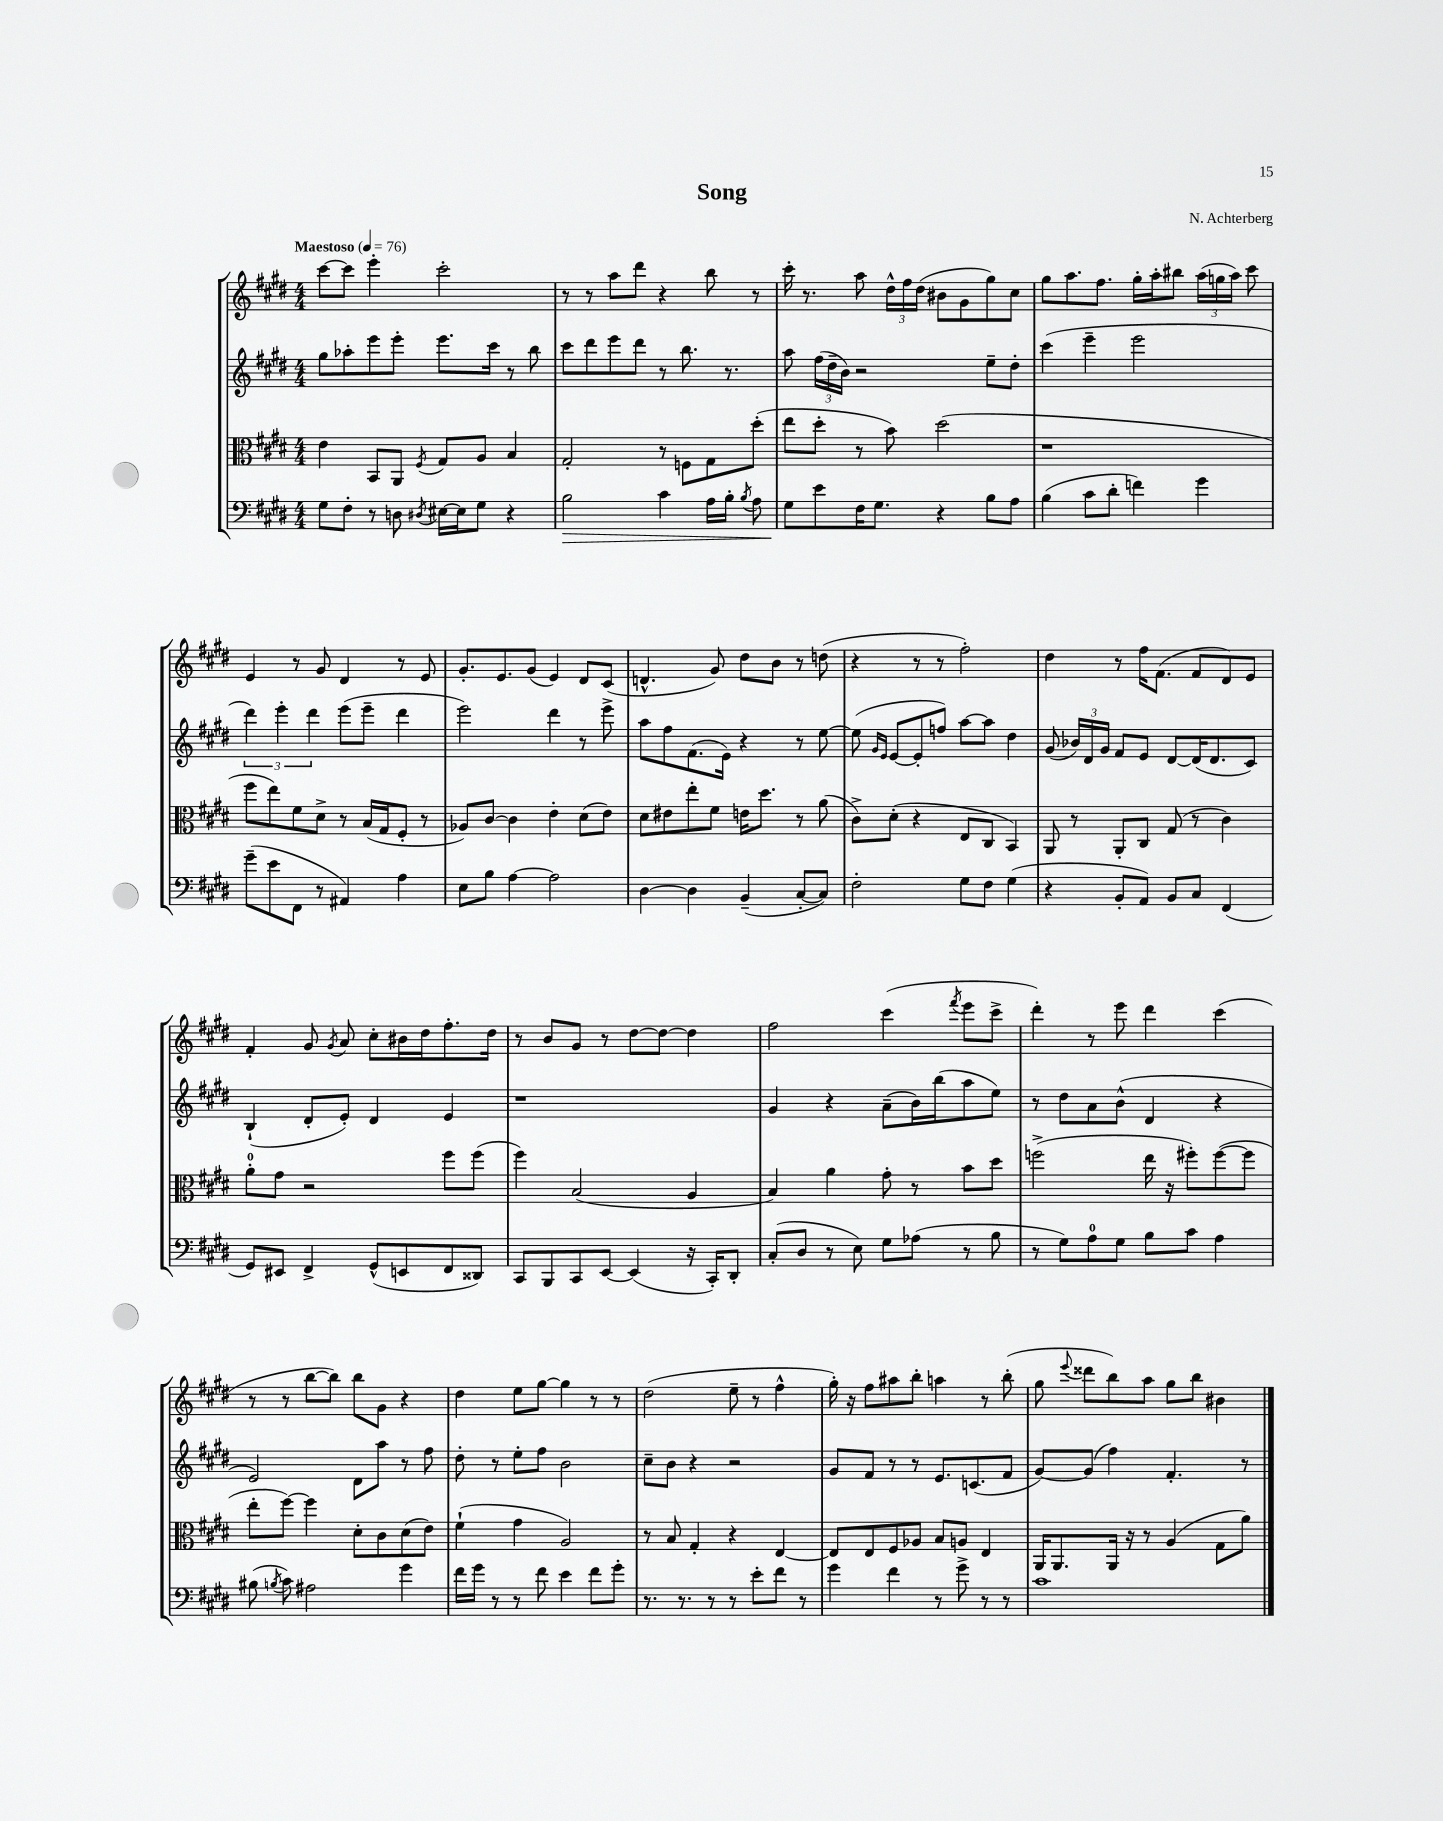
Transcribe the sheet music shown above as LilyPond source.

\header { title = "Song" composer = "N. Achterberg" }
<<
\new StaffGroup <<
\new Staff = "s0" {
    \clef treble \key e \major \numericTimeSignature \time 4/4 \tempo "Maestoso" 4 = 76
    \autoBeamOff cis'''8[~ cis'''8] e'''4-. cis'''2-. |
    r8 r8 a''8[ dis'''8] r4 b''8 r8 |
    cis'''16-. r8. a''8 \tuplet 3/2 { dis''16[-^ fis''16 dis''16]( } bis'8[ gis'8 gis''8) cis''8] |
    gis''8[ a''8. fis''8.] gis''16[-. a''16-. bis''8] \tuplet 3/2 { a''16[( g''16 a''16]) } cis'''8 |
    e'4 r8 gis'8 dis'4 r8 e'8 |
    gis'8.[-. e'8. gis'8]( e'4) dis'8[ cis'8]( |
    d'4.-^ gis'8) dis''8[ b'8] r8 d''8( |
    r4 r8 r8 fis''2-.) |
    dis''4 r8 fis''16[ fis'8.]( fis'8[ dis'8) e'8] |
    fis'4-. gis'8 \acciaccatura { gis'8 } a'8 cis''8[-. bis'16 dis''16 fis''8.-. dis''16] |
    r8 b'8[ gis'8] r8 dis''8[~ dis''8]~ dis''4 |
    fis''2 cis'''4( \acciaccatura { fis'''8 } e'''8[ cis'''8]-> |
    dis'''4-.) r8 e'''8 dis'''4 cis'''4( |
    r8 r8 b''8[~ b''8]) b''8[ gis'8] r4 |
    dis''4 e''8[ gis''8]~ gis''4 r8 r8 |
    dis''2( e''8-- r8 fis''4-^ |
    gis''16-.) r16 fis''8[ ais''8 b''8]-. a''4 r8 b''8-.( |
    gis''8 \appoggiatura { e'''8 } disis'''8[ b''8) a''8] gis''8[ b''8] bis'4 \bar "|." |
}
\new Staff = "s1" {
    \clef treble \key e \major \numericTimeSignature \time 4/4
    \autoBeamOff gis''8[ aes''8-. e'''8 e'''8]-. e'''8.[ cis'''16] r8 b''8 |
    cis'''8[ dis'''8 e'''8 dis'''8] r8 b''8. r8. |
    a''8 \tuplet 3/2 { fis''16[( dis''16-- b'16]) } r2 e''8[-- dis''8]-. |
    cis'''4( e'''4-- e'''2 |
    \tuplet 3/2 { dis'''4) e'''4-. dis'''4 } e'''8[( e'''8]-- dis'''4 |
    e'''2) dis'''4 r8 e'''8-> |
    a''8[ fis''8 fis'8.( e'16]) r4 r8 e''8~ |
    e''8( \grace { gis'16[ e'16] } e'8[~ e'8-. f''8]) a''8[~ a''8] dis''4 |
    gis'8( \tuplet 3/2 { bes'16[) dis'16 gis'16] } fis'8[ e'8] dis'8[~ dis'16( dis'8. cis'8]) |
    b4-!( dis'8[-. e'8]-.) dis'4 e'4 |
    r1 |
    gis'4 r4 a'8[--( b'16) b''16( a''8 e''8]) |
    r8 dis''8[ a'8 b'8]-^( dis'4 r4 |
    e'2) dis'8[ a''8] r8 fis''8 |
    dis''8-. r8 e''8[-. fis''8] b'2 |
    cis''8[-- b'8] r4 r2 |
    gis'8[ fis'8] r8 r8 e'8.[ c'8.( fis'8] |
    gis'8[~) gis'8]( fis''4) fis'4.-. r8 \bar "|." |
}
\new Staff = "s2" {
    \clef alto \key e \major \numericTimeSignature \time 4/4
    \autoBeamOff e'4 b,8[ a,8] \acciaccatura { fis8 } gis8[ a8] b4 |
    gis2-. r8 f8[ gis8 dis''8]-.( |
    e''8[ dis''8]-. r8 b'8) dis''2( |
    r1 |
    fis''8[ e''8) fis'8 dis'8]-> r8 b16[( gis16 fis8]-. r8 |
    aes8[) cis'8]~ cis'4 e'4-. dis'8[( e'8]) |
    dis'8[ eis'8 e''8-. fis'8] e'16[ dis''8.] r8 a'8( |
    cis'8[->) dis'8]-.( r4 e8[ cis8] b,4) |
    a,8 r8 a,8[-. cis8] gis8( r8 cis'4) |
    a'8[-0-. gis'8] r2 fis''8[ fis''8]( |
    fis''4) b2( a4 |
    b4) a'4 gis'8-. r8 b'8[ dis''8] |
    f''2->( e''16 r16 fis''8[-.) fis''8~( fis''8] |
    e''8[-. fis''8]~) fis''4 dis'8[-. cis'8 dis'8( e'8]) |
    fis'4-!( gis'4 a2) |
    r8 b8 gis4-. r4 e4~ |
    e8[ e8 fis8 aes8] b8[ a8] e4 |
    a,16[ a,8. a,16] r16 r8 a4( gis8[ a'8]) \bar "|." |
}
\new Staff = "s3" {
    \clef bass \key e \major \numericTimeSignature \time 4/4
    \autoBeamOff gis8[ fis8]-. r8 d8 \acciaccatura { dis8 } eis16[~ eis16 gis8] r4 |
    b2\> cis'4 a16[ b16]-. \acciaccatura { b8 } a8 |
    gis8[\! e'8 fis16 gis8.] r4 b8[ a8] |
    b4( cis'8[ dis'8]-. f'4) gis'4 |
    gis'8[--( e'8 fis,8] r8 ais,4) a4 |
    e8[ b8] a4~ a2 |
    dis4~ dis4 b,4--( cis8[~-. cis8]) |
    fis2-. gis8[ fis8] gis4( |
    r4 b,8[-. a,8]) b,8[ cis8] fis,4( |
    gis,8[) eis,8] fis,4-> gis,8[-^( e,8 fis,8 disis,8]) |
    cis,8[ b,,8 cis,8 e,8]~ e,4( r16 cis,16[-.) dis,8]-. |
    cis8[-.( dis8] r8 e8) gis8[ aes8]( r8 b8 |
    r8 gis8[) a8-0 gis8] b8[ cis'8] a4 |
    bis8( \acciaccatura { b8 } cis'8) ais2 gis'4 |
    fis'16[ gis'16] r8 r8 fis'8 e'4 fis'8[ gis'8]-. |
    r8. r8. r8 r8 e'8[-. fis'8] r8 |
    gis'4 fis'4 r8 gis'8-> r8 r8 |
    cis'1 \bar "|." |
}
>>
>>
\layout { \context { \Score \remove "Bar_number_engraver" } }
